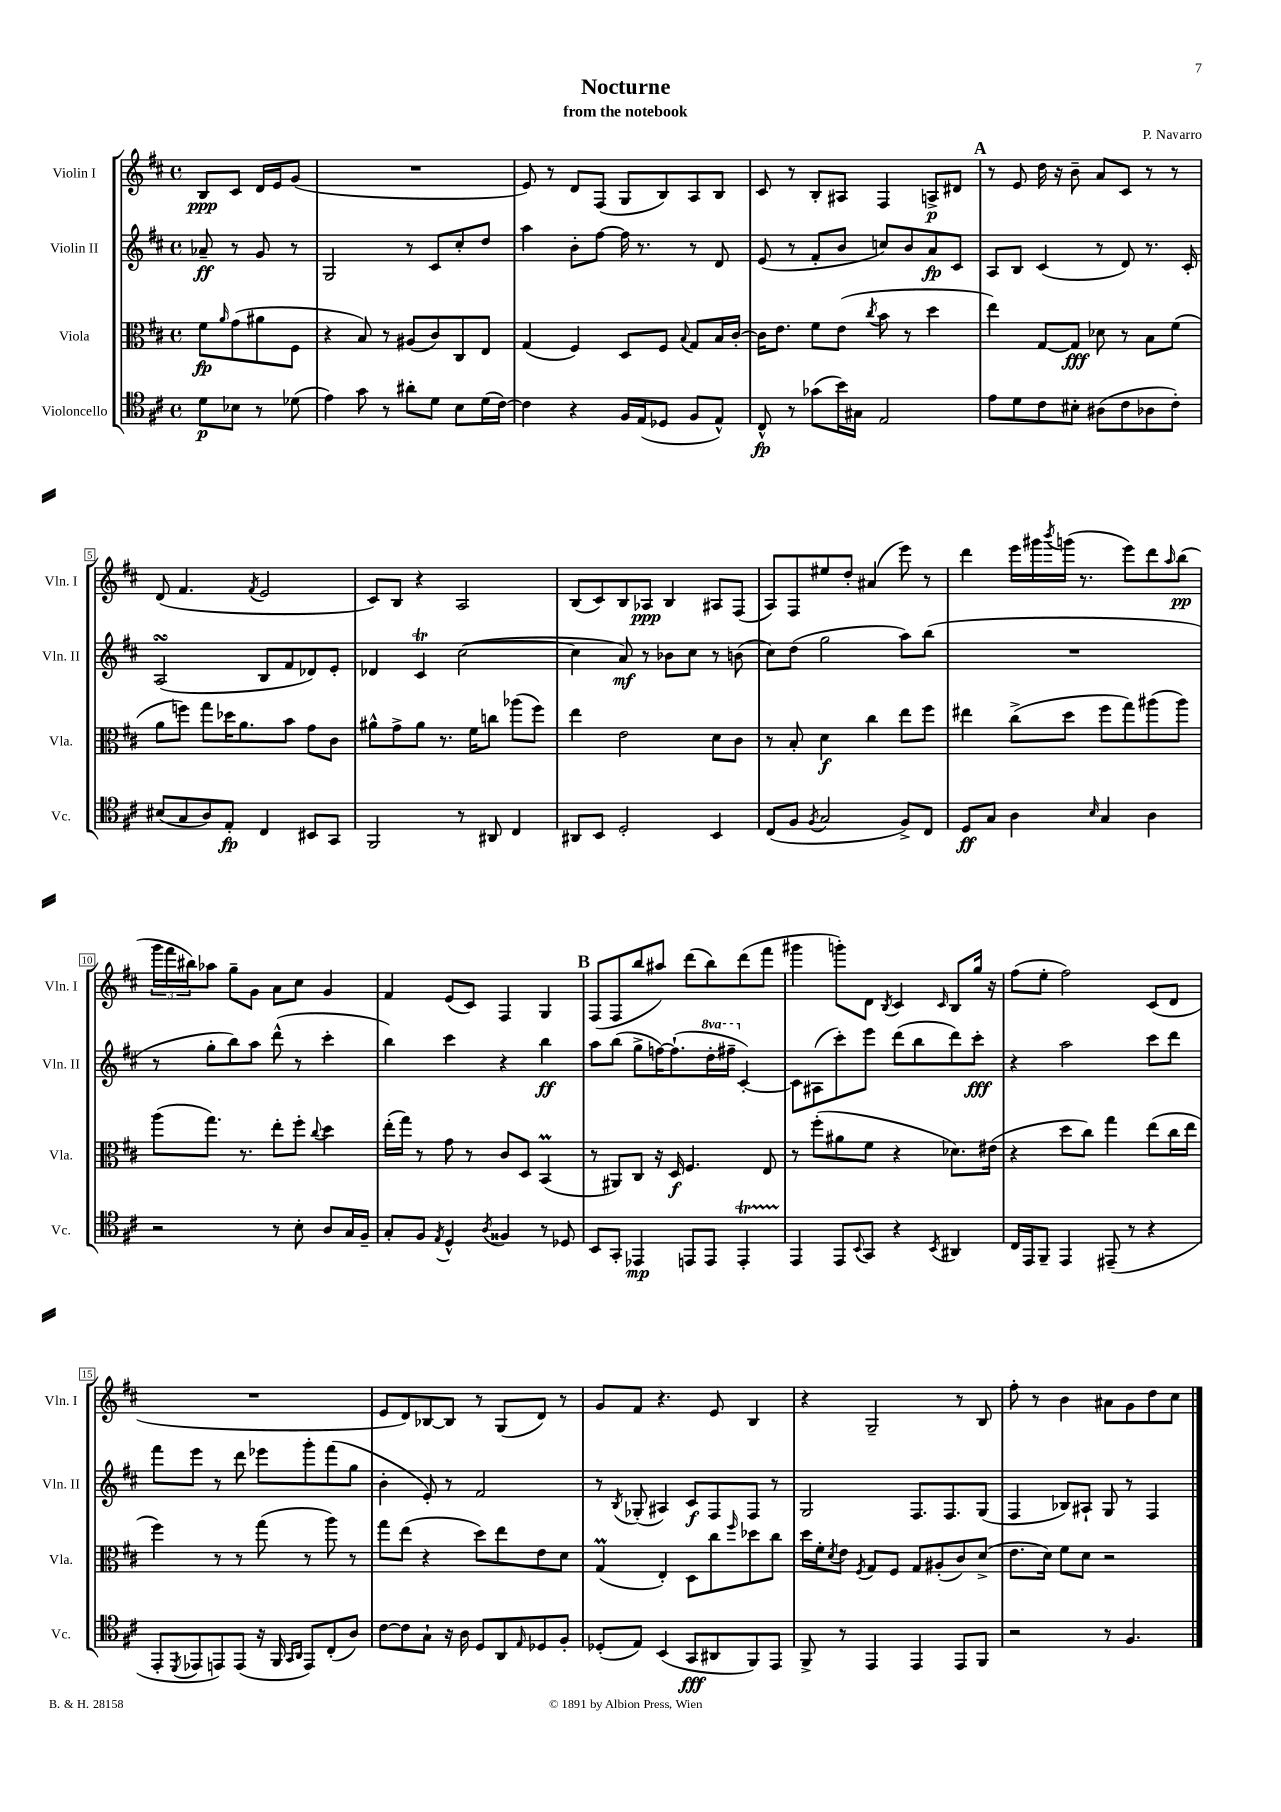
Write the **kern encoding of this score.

**kern	**dynam	**kern	**dynam	**kern	**dynam	**kern	**dynam
*part4	*part4	*part3	*part3	*part2	*part2	*part1	*part1
*staff4	*staff4	*staff3	*staff3	*staff2	*staff2	*staff1	*staff1
*I"Violoncello	*	*I"Viola	*	*I"Violin II	*	*I"Violin I	*
*I'Vc.	*	*I'Vla.	*	*I'Vln. II	*	*I'Vln. I	*
*clefC4	*	*clefC3	*	*clefG2	*	*clefG2	*
*k[f#c#]	*	*k[f#c#]	*	*k[f#c#]	*	*k[f#c#]	*
*M4/4	*	*M4/4	*	*M4/4	*	*M4/4	*
*met(c)	*	*met(c)	*	*met(c)	*	*met(c)	*
=	=	=	=	=	=	=	=
8d\L	p	8f#\L	fp	8a-X~/	ff	8B/L	ppp
.	.	16qqa/	.	.	.	.	.
8B-X\J	.	(8g\	.	8r	.	8c#/J	.
8r	.	8a#X\	.	8g/	.	16d/LL	.
.	.	.	.	.	.	16e/J	.
(8d-X\	.	8F#\J	.	8r	.	(8g/J	.
=1	=1	=1	=1	=1	=1	=1	=1
4e\)	.	4r	.	2G/	.	1r	.
8g\	.	8B/)	.	.	.	.	.
8r	.	8r	.	.	.	.	.
8a#X'\L	.	(8A#X/L	.	8r	.	.	.
8d\J	.	8c#/)	.	8c#/L	.	.	.
8B\L	.	8C#/	.	8cc#'/	.	.	.
(16d\L	.	8E/J	.	8dd/J	.	.	.
[16c#\JJ)	.	.	.	.	.	.	.
=2	=2	=2	=2	=2	=2	=2	=2
4c#\]	.	(4G/	.	4aa\	.	8e/)	.
.	.	.	.	.	.	8r	.
4r	.	4F#/)	.	8b'\L	.	8d/L	.
.	.	.	.	[8ff#\J	.	(8F#/J	.
16F#/LL	.	8D/L	.	16ff#\]	.	8G/L	.
(16E/J	.	.	.	8.r	.	.	.
8D-X/J	.	8F#/J	.	.	.	8B/)	.
.	.	8qqB/	.	.	.	.	.
8F#/L	.	8G/L	.	8r	.	8A/	.
8E^^/J)	.	16B/L	.	8d/	.	8B/J	.
.	.	[16c#'/JJ	.	.	.	.	.
=3	=3	=3	=3	=3	=3	=3	=3
8C#^^/	fp	16c#\KL]	.	(8e/	.	8c#/	.
.	.	8.e\J	.	.	.	.	.
8r	.	.	.	8r	.	8r	.
(8g-X\L	.	8f#\L	.	8f#'/L	.	8B'/L	.
16b\L)	.	(8e\J	.	8b/J	.	8A#X/J	.
16G#X\JJ	.	.	.	.	.	.	.
.	.	8qcc#/	.	.	.	.	.
2E/	.	8b\	.	8ccn/L)	.	4F#/	.
.	.	8r	.	8b/	.	.	.
.	.	4dd\	.	8a/	fp	8An^/L	p
.	.	.	.	8c#/J	.	8d#X/J	.
!!LO:REH:place=s1:t=A
=4	=4	=4	=4	=4	=4	=4	=4
8e\L	.	4ee\)	.	8A/L	.	8r	.
8d\	.	.	.	8B/J	.	8e/	.
8c#\	.	[8G/L	.	(4c#/	.	16dd\	.
.	.	.	.	.	.	16r	.
8B#X'\J	.	8G/J]	fff	.	.	8b~\	.
(8A#X\L	.	8d-X\	.	8r	.	8a/L	.
8c#\	.	8r	.	8d/)	.	8c#/J	.
8A-X\	.	8B\L	.	8.r	.	8r	.
8c#'\J)	.	(8f#\J	.	.	.	8r	.
.	.	.	.	16c#'/	.	.	.
!!LO:LB:g=z
=5	=5	=5	=5	=5	=5	=5	=5
(8B#X/L	.	8a\L	.	(2AsSSS/	.	(8d/	.
8G/	.	8ffn\J)	.	.	.	4.f#/	.
8A/)	.	8gg\L	.	.	.	.	.
8E'/J	fp	16dd-X\K	.	.	.	.	.
.	.	8.a\	.	.	.	.	.
.	.	.	.	.	.	8qf#/	.
4C#/	.	.	.	8B/L	.	2e/	.
.	.	8b\J	.	8f#/	.	.	.
8BB#X/L	.	8g\L	.	8d-X/)	.	.	.
8GG/J	.	8c#\J	.	8e'/J	.	.	.
=6	=6	=6	=6	=6	=6	=6	=6
2FF#/	.	8a#X^^\L	.	4d-X/	.	8c#/L)	.
.	.	8g^\	.	.	.	8B/J	.
.	.	8a#\J	.	4c#t/	.	4r	.
.	.	8.r	.	.	.	.	.
8r	.	.	.	([2cc#\	.	2A/	.
.	.	16f#\KL	.	.	.	.	.
8AA#X/	.	8ccn\J	.	.	.	.	.
4C#/	.	(8aa-X\L	.	.	.	.	.
.	.	8ff#\J)	.	.	.	.	.
=7	=7	=7	=7	=7	=7	=7	=7
8AA#X/L	.	4ee\	.	4cc#\]	.	(8B/L	.
8BB/J	.	.	.	.	.	8c#/)	.
2D'/	.	2e\	.	8a/)	mf	8B/	.
.	.	.	.	8r	.	8A-X/J	ppp
.	.	.	.	8b-X\L	.	4B/	.
.	.	.	.	8cc#\J	.	.	.
4BB/	.	8d\L	.	8r	.	8A#X/L	.
.	.	8c#\J	.	(8bn\	.	(8F#/J	.
=8	=8	=8	=8	=8	=8	=8	=8
(8C#/L	.	8r	.	8cc#\L)	.	8A/L)	.
8F#/J	.	8B'/	.	(8dd\J	.	8F#/	.
8qF#/	.	.	.	.	.	.	.
2G/	.	4d\	f	2gg\	.	8ee#X/	.
.	.	.	.	.	.	8dd'/J	.
.	.	4cc#\	.	.	.	(4a#X/	.
8F#^/L)	.	8ee\L	.	8aa\L)	.	8eee\)	.
8C#/J	.	8ff#\J	.	(8bb\J	.	8r	.
=9	=9	=9	=9	=9	=9	=9	=9
8D/L	ff	4ee#X\	.	1r	.	4ddd\	.
8G/J	.	.	.	.	.	.	.
4A\	.	(8cc#^\L	.	.	.	16eee\LL	.
.	.	.	.	.	.	16ggg#X\	.
.	.	.	.	.	.	8qbbb/	.
.	.	8dd\J	.	.	.	(16gggn\JJ	.
.	.	.	.	.	.	8.r	.
16qqB/	.	.	.	.	.	.	.
4G/	.	8ff#\L	.	.	.	.	.
.	.	8gg\)	.	.	.	8eee\L)	.
4A\	.	(8aa#X\	.	.	.	8ddd\	.
.	.	.	.	.	.	16qqaa/	.
.	.	8aa#\J)	.	.	.	(8bb\J	pp
!!LO:LB:g=z
=10	=10	=10	=10	=10	=10	=10	=10
2r	.	(8aa\L	.	8r	.	24ggg\LL	.
.	.	.	.	.	.	24fff#\	.
.	.	.	.	.	.	24bb#X\J)	.
.	.	8.gg\J)	.	8gg'\L	.	8aa-X\J	.
.	.	.	.	8bb\)	.	8gg~\L	.
.	.	8.r	.	.	.	.	.
.	.	.	.	8aa\J	.	8g\J	.
8r	.	8ee'\L	.	(8ddd^^\	.	8a\L	.
8B'\	.	8ff#'\J	.	8r	.	8cc#\J	.
.	.	8qqcc#/	.	.	.	.	.
8A/L	.	4dd\	.	4ccc#'\	.	4g/	.
16G/L	.	.	.	.	.	.	.
16F#~/JJ	.	.	.	.	.	.	.
=11	=11	=11	=11	=11	=11	=11	=11
8G'/L	.	(16ee'\LL	.	4bb\)	.	4f#/	.
.	.	16gg\JJ)	.	.	.	.	.
8F#/J	.	8r	.	.	.	.	.
8qE/	.	.	.	.	.	.	.
4D^^/	.	8g\	.	4ccc#\	.	(8e/L	.
.	.	8r	.	.	.	8c#/J)	.
8qA/	.	.	.	.	.	.	.
4F##X/	.	8c#/L	.	4r	.	4F#/	.
.	.	8D/J	.	.	.	.	.
8r	.	(4BBM/	.	4bb\	ff	4G/	.
8D-X/	.	.	.	.	.	.	.
!!LO:REH:place=s1:t=B
=12	=12	=12	=12	=12	=12	=12	=12
8BB/L	.	8r	.	8aa\L	.	(8F#/L	.
8GG'/J	.	8AA#X/L)	.	(8bb\J	.	8F#/	.
4EE-X/	mp	8C#/J	.	8gg^\L	.	8bb/	.
.	.	16r	.	[16ffn\K)	.	8aa#X/J)	.
.	.	16D/	f	(8.ff`\]	.	.	.
8EEn/L	.	4.F#/	.	.	.	(8ddd\L	.
*	*	*	*	*8va	*	*	*
8EE/J	.	.	.	16ddd'\L	.	8bb\)	.
.	.	.	.	16fff#X~\JJ	.	.	.
*	*	*	*	*X8va	*	*	*
4EET'/	.	.	.	[4c#'/)	.	(8ddd\	.
.	.	8E/	.	.	.	8fff#\J	.
=13	=13	=13	=13	=13	=13	=13	=13
4EE/	.	8r	.	8c#\L]	.	4ggg#X\	.
.	.	(8ff#'\L	.	(8A#X\	.	.	.
8EE/L	.	8a#X\	.	8ccc#'\)	.	8gggn'\L)	.
8qqBB/	.	.	.	.	.	.	.
8GG/J	.	8f#\J	.	8eee\J	.	8d\J	.
.	.	.	.	.	.	8qB/	.
4r	.	4r	.	(8ddd\L	.	4c#/	.
.	.	.	.	8bb\	.	.	.
8qBB/	.	.	.	.	.	16qqc#/	.
4AA#X/	.	8.d-X\L)	.	8ddd\)	.	8B/L	.
.	.	.	.	8ccc#'\J	fff	16gg/Jk	.
.	.	(16e#X\Jk	.	.	.	16r	.
=14	=14	=14	=14	=14	=14	=14	=14
16C#/LL	.	4r	.	4r	.	(8ff#\L	.
16EE/J	.	.	.	.	.	.	.
8FF#~/J	.	.	.	.	.	8ee'\J	.
4EE/	.	8dd\L	.	2aa\	.	2ff#\)	.
.	.	8cc#\J)	.	.	.	.	.
(8EE#X~/	.	4gg\	.	.	.	.	.
8r	.	.	.	.	.	.	.
4r	.	(8ee\L	.	8ccc#\L	.	(8c#/L	.
.	.	16cc#\L	.	8ddd\J	.	8d/J	.
.	.	16ee\JJ	.	.	.	.	.
!!LO:LB:g=z
=15	=15	=15	=15	=15	=15	=15	=15
8EE'/L	.	4ff#\)	.	8fff#\L	.	1r	.
8qDD/	.	.	.	.	.	.	.
8EE-X/	.	.	.	8eee\J	.	.	.
8EEn/)	.	8r	.	8r	.	.	.
(8EE/J	.	8r	.	8ddd\	.	.	.
16r	.	(8gg\	.	8eee-X\L	.	.	.
16FF#/	.	.	.	.	.	.	.
16qqGG/LL	.	.	.	.	.	.	.
16qqAA/JJ	.	.	.	.	.	.	.
8EE/L)	.	8r	.	8ggg'\	.	.	.
(8C#'/	.	8aa\)	.	(8fff#\	.	.	.
8A/J)	.	8r	.	8gg\J	.	.	.
=16	=16	=16	=16	=16	=16	=16	=16
[8c#\L	.	8gg\L	.	4b'\	.	8e/L	.
8c#\]	.	(8ee\J	.	.	.	8d/)	.
8G`\J	.	4r	.	8e'/)	.	[8B-X/	.
16r	.	.	.	8r	.	8B-/J]	.
16A\	.	.	.	.	.	.	.
8D/L	.	8dd\L)	.	2f#/	.	8r	.
8AA/	.	8ee\	.	.	.	(8G/L	.
16qqE/	.	.	.	.	.	.	.
8D-X/	.	8e\	.	.	.	8d/J)	.
8F#'/J	.	8d\J	.	.	.	8r	.
=17	=17	=17	=17	=17	=17	=17	=17
(8D-X'/L	.	(4GM/	.	8r	.	8g/L	.
.	.	.	.	8qB/	.	.	.
8E/J)	.	.	.	(8G-X'/	.	8f#/J	.
(4BB/	.	4E'/)	.	4A#X/)	.	4.r	.
8GG/L	fff	8D\L	.	8c#/L	f	.	.
8AA#X/	.	8cc#\	.	8F#/	.	8e/	.
.	.	16qqff#/	.	.	.	.	.
8FF#/)	.	8dd-X\	.	8F#/J	.	4B/	.
8EE/J	.	8cc#\J	.	8r	.	.	.
=18	=18	=18	=18	=18	=18	=18	=18
8FF#^/	.	16dd\LL	.	2G/	.	4r	.
.	.	16f#'\J	.	.	.	.	.
.	.	8qd/	.	.	.	.	.
8r	.	8e\J	.	.	.	.	.
.	.	8qF#/	.	.	.	.	.
4EE/	.	8G/L	.	.	.	2G~/	.
.	.	8F#/J	.	.	.	.	.
4EE/	.	8G/L	.	8.F#/L	.	.	.
.	.	(8A#X'/	.	.	.	.	.
.	.	.	.	8.F#/	.	.	.
8EE/L	.	8c#/)	.	.	.	8r	.
8FF#/J	.	(8d^/J	.	(8G/J	.	8B/	.
=19	=19	=19	=19	=19	=19	=19	=19
2r	.	8.e\L	.	4F#/	.	8ff#'\	.
.	.	.	.	.	.	8r	.
.	.	16d\Jk)	.	.	.	.	.
.	.	8f#\L	.	8B-X/L)	.	4b\	.
.	.	8d\J	.	8A#X`/J	.	.	.
8r	.	2r	.	8G/	.	8a#X\L	.
4.F#/	.	.	.	8r	.	8g\	.
.	.	.	.	4F#/	.	8dd\	.
.	.	.	.	.	.	8cc#\J	.
==	==	==	==	==	==	==	==
*-	*-	*-	*-	*-	*-	*-	*-
